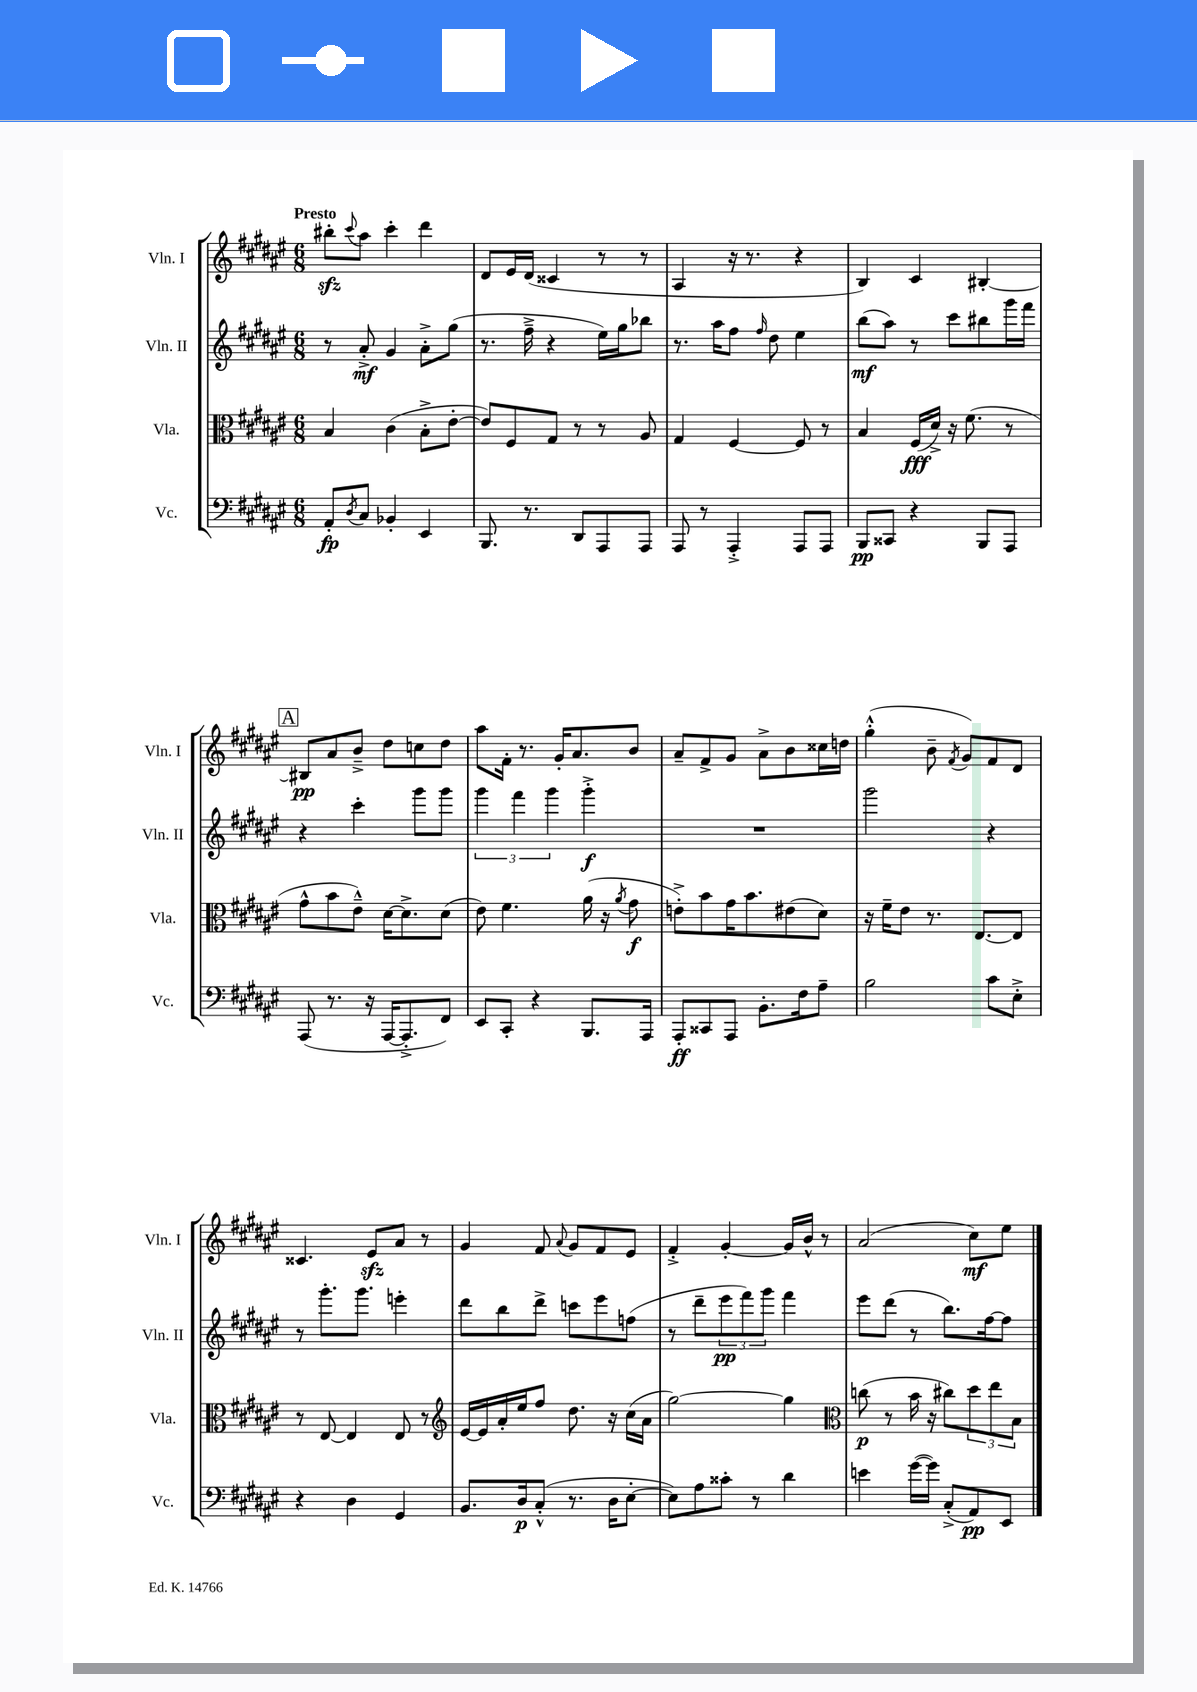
<<
\new StaffGroup <<
\new Staff = "s0" \with { instrumentName = "Vln. I" shortInstrumentName = "Vln. I" } {
    \clef treble \key fis \major \numericTimeSignature \time 6/8 \tempo "Presto"
    bis''8-.\sfz \appoggiatura { cis'''8 } ais''8 cis'''4-. dis'''4 |
    dis'8 eis'16 dis'16( cisis'4 r8 r8 |
    ais4 r16 r8. r4 |
    b4) cis'4 bis4~-. |
    \mark \markup { \box "A" } bis8\pp ais'8 b'8---> dis''8 c''8 dis''8 |
    ais''8 fis'16-. r8. gis'16-. ais'8. b'8 |
    ais'8-- fis'8-> gis'8 ais'8-> b'8 cisis''16 d''16 |
    gis''4-.-^( b'8-- \acciaccatura { fis'8 } gis'8) fis'8 dis'8 |
    cisis'4. eis'8\sfz ais'8 r8 |
    gis'4 fis'8 \appoggiatura { ais'8 } gis'8 fis'8 eis'8 |
    fis'4-.-> gis'4~-. gis'16 b'16-^ r8 |
    ais'2( cis''8\mf) eis''8 \bar "|." |
}
\new Staff = "s1" \with { instrumentName = "Vln. II" shortInstrumentName = "Vln. II" } {
    \clef treble \key fis \major \numericTimeSignature \time 6/8
    r8 ais'8-.->\mf gis'4 ais'8-.-> gis''8( |
    r8. fis''16---> r4 eis''16) gis''16 bes''8 |
    r8. ais''16 fis''8 \grace { fis''16 } dis''8 eis''4 |
    b''8\mf( ais''8) r8 cis'''8 bis''8 gis'''16 fis'''16 |
    \mark \markup { \box "A" } r4 cis'''4-. gis'''8 gis'''8 |
    \tuplet 3/2 { gis'''4 fis'''4 gis'''4 } gis'''4-.->\f |
    R2. |
    gis'''2 r4 |
    r8 gis'''8.-. gis'''8. e'''4-. |
    dis'''8 b''8 dis'''8-> c'''8 eis'''8 f''8( |
    r8 dis'''8-- \tuplet 3/2 { eis'''8\pp fis'''8) gis'''8 } fis'''4 |
    eis'''8 dis'''8( r8 b''8.) fis''16~ fis''8 \bar "|." |
}
\new Staff = "s2" \with { instrumentName = "Vla." shortInstrumentName = "Vla." } {
    \clef alto \key fis \major \numericTimeSignature \time 6/8
    b4 cis'4( b8-.-> eis'8~-. |
    eis'8) fis8 gis8 r8 r8 ais8 |
    gis4 fis4~ fis8 r8 |
    b4 fis16\fff( dis'16->) r16 fis'8.( r8 |
    \mark \markup { \box "A" } gis'8-^ b'8 eis'8---^) dis'16~ dis'8.-> dis'8( |
    eis'8) fis'4. ais'16( r16 \acciaccatura { ais'8 } gis'8\f |
    e'8-.->) b'8 gis'16 b'8. eis'8( dis'8) |
    r16 fis'16-- eis'8 r8. eis8.~ eis8 |
    r8 eis8~ eis4 eis8 r8 |
    \clef treble eis'16~ eis'16 ais'16-. eis''16 fis''8 dis''8. r16 cis''16( ais'16 |
    gis''2~) gis''4 |
    \clef alto c''8\p( r8 b'16 r16 cis''8) \tuplet 3/2 { dis''8 eis''8 b8 } \bar "|." |
}
\new Staff = "s3" \with { instrumentName = "Vc." shortInstrumentName = "Vc." } {
    \clef bass \key fis \major \numericTimeSignature \time 6/8
    ais,8-.\fp \acciaccatura { dis8 } cis8 bes,4-. eis,4 |
    b,,8. r8. dis,8 ais,,8 ais,,8 |
    ais,,8 r8 ais,,4-.-> ais,,8 ais,,8 |
    b,,8\pp cisis,8 r4 b,,8 ais,,8 |
    \mark \markup { \box "A" } ais,,8( r8. r16 ais,,16~ ais,,8.-.-> fis,8) |
    eis,8 cis,8-. r4 b,,8. ais,,16 |
    ais,,8-.\ff cisis,8 ais,,8 b,8.-. fis16 ais8-- |
    b2 cis'8 eis8-.-> |
    r4 dis4 gis,4 |
    b,8. dis16\p cis8-.-^( r8. dis16 eis8~-. |
    eis8) ais8 cisis'8-. r8 dis'4 |
    e'4 gis'16~( gis'16) cis8-.->( ais,8\pp) eis,8 \bar "|." |
}
>>
>>
\layout { \context { \Score \remove "Bar_number_engraver" } }
